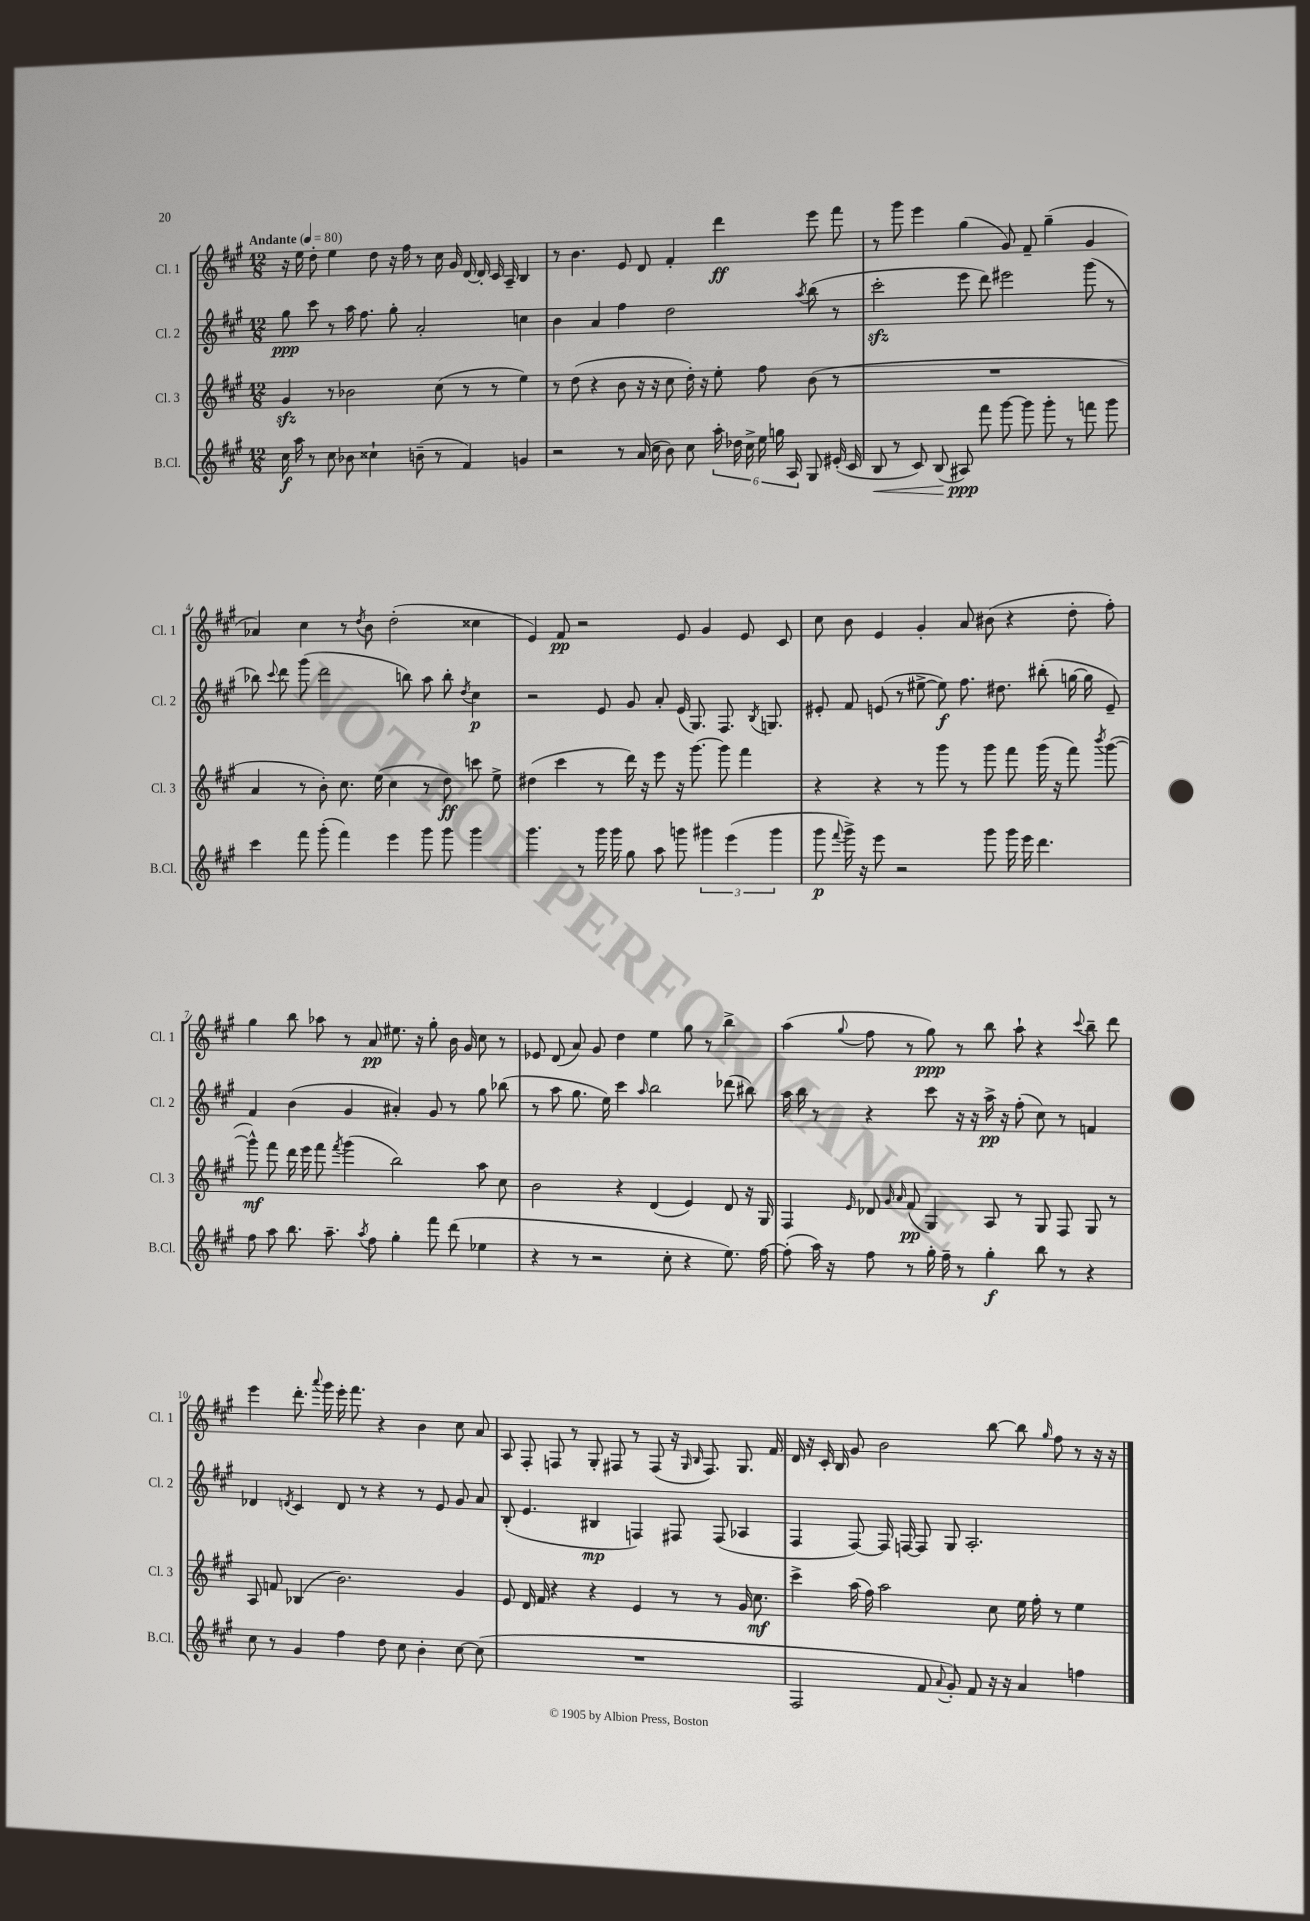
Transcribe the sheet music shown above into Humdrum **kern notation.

**kern	**kern	**kern	**kern
*staff4	*staff3	*staff2	*staff1
*clefG2	*clefG2	*clefG2	*clefG2
*k[f#c#g#]	*k[f#c#g#]	*k[f#c#g#]	*k[f#c#g#]
*M12/8	*M12/8	*M12/8	*M12/8
*MM80	*MM80	*MM80	*MM80
16cc#\	4g#/	8gg#\	16r
16aa\	.	.	16ee\
8r	.	8ccc#\	8dd'\
8cc#\	8r	8r	4ee\
8b-\	2b-\	16aa\	.
.	.	8.ff#\	.
4cc##`\	.	.	8dd\
.	.	8gg#'\	16r
.	.	.	16ff#\
(8b~\	.	2a'/	8r
8r	(8cc#\	.	16cc#\
.	.	.	16g#/
4f#/)	8r	.	[16d/
.	.	.	16d'/]
.	8r	.	16c#/
.	.	.	16A~/
4g/	4ee\)	4cc\	4B/
=	=	=	=
2r	8r	4b\	8r
.	(8dd\	.	4.b\
.	4r	4a/	.
8r	8b\	4ff#\	8e/
(16a/	16r	.	8d/
16cc#\	16r	.	.
8b\)	8cc#\	2dd\	4f#'/
8cc#\	16dd'\)	.	.
.	16r	.	.
24aa'\	8ee'\	.	4ddd\
24dd-\	.	.	.
24cc#^\	.	.	.
24ee\	8ff#\	.	.
24gg\	.	.	.
24A/	.	.	.
.	.	8qaa/	.
8G#/	(8b\	(8bb\	8eee\
(16e#'/	8r	8r	8fff#\
16c#/	.	.	.
=	=	=	=
8B/	1.r	2ccc#'\	8r
8r	.	.	8ggg#\
8c#/)	.	.	4eee\
(8B/	.	.	.
8A#/)	.	8eee\	(4gg#\
8fff#\	.	8ddd\)	.
[8ggg#\	.	2eee#\	8g#/)
8ggg#\]	.	.	8f#~/
8ggg#'\	.	.	(4gg#~\
8r	.	.	.
8fff\	.	(8ggg#\	4g#/
8ggg#\	.	8r	.
=	=	=	=
4ccc#\	4a/	8bb-\)	4a-/)
.	.	8qqccc#/	.
.	.	8ddd\	.
8fff#\	8r	(8ggg#\	4cc#\
(8ggg#'\	8b'\)	2ddd\	.
4fff#\)	8.cc#\	.	8r
.	.	.	8qdd/
.	.	.	8b\
.	(16ee\	.	.
4eee\	4cc#\	.	(2dd'\
.	.	8bb\)	.
8ggg#\	8r	8aa\	.
8ggg#\	8dd\)	8bb'\	.
.	.	8qdd/	.
4ggg#\	8ccc\	4cc#\	4cc##\
.	8ee^\	.	.
=	=	=	=
4.ggg#\	(4dd#\	2r	4e/)
.	4ccc#\	.	8f#/
8r	.	.	2r
16ggg#\	8r	8e/	.
16ggg#\	.	.	.
8gg#\	16ddd\)	8g#/	.
.	16r	.	.
8aa\	8eee\	8a'/	.
8ggg\	16r	(16e/	8e/
.	[8.ggg#\	8.G#/)	.
6ggg#\	.	.	4g#/
.	8ggg#\]	8.F#/	.
(6eee\	.	.	.
.	4fff#\	.	8e/
.	.	8qB/	.
.	.	8.G/	.
6ggg#\	.	.	.
.	.	.	8c#/
=	=	=	=
8ggg#\	4r	8e#'/	8cc#\
8qqfff#/	.	.	.
16ggg#^\)	.	8f#/	8b\
16r	.	.	.
8eee\	4r	(8e/	4e/
2r	.	8r	.
.	8r	[8ee#^\	4g#'/
.	8ggg#\	8ee#\])	.
.	8r	8.ff#\	8a/
8ggg#\	8ggg#\	.	(8b#\
.	.	8.dd#\	.
16ggg#\	8fff#\	.	4r
16eee\	.	.	.
4.ddd\	(16ggg#\	(8bb#'\	.
.	16r	.	.
.	8fff#\)	[16gg\	8dd'\
.	.	16gg\]	.
.	8qbbb/	.	.
.	([8ggg#\	8e~/)	8ff#'\)
=	=	=	=
8ff#\	8ggg#^^\])	4f#/	4gg#\
8aa\	8fff#\	.	.
8.bb\	16ddd\	(4b\	8bb\
.	16eee\	.	.
.	8fff#\	.	8aa-\
8.aa~\	.	.	.
.	8qfff#/	.	.
.	(4ggg#\	4g#/	8r
8qaa/	.	.	.
8ff#\	.	.	8a/
4gg#'\	2bb\)	4a#'/)	8.ee#\
.	.	.	16r
8fff#\	.	8g#/	8gg#'\
(8ddd\	.	8r	16b\
.	.	.	16g#/
4ee-\	8aa\	8gg#\	8cc#\
.	8cc#\	(8bb-\	8r
=	=	=	=
4r	2b\	8r	8e-/
.	.	8aa\	(8d/
8r	.	8.gg#\	8a/)
2r	.	.	8g#/
.	.	16ee\)	.
.	4r	4ccc#\	4dd\
.	.	16qqaa/	.
.	(4d/	2bb\	4ee\
8cc#'\	.	.	.
4r	4e/)	.	8gg#\
.	.	.	8r
8.ee\)	8d/	(8ddd-\	4bb^\
.	16r	8bb#\)	.
[16ff#\	16G#/	.	.
=	=	=	=
(8ff#'\]	4F#/	16aa\	(4aa\
.	.	16bb\	.
16aa\)	.	8r	.
16r	.	.	.
.	16qqe/	.	8qqgg#/
8ff#\	8d-/	4r	8ff#\
.	16qqg#/	.	.
.	16qqa/	.	.
8r	(8f#/	.	8r
16gg#'\	4G#/)	8ccc#\	8gg#\)
16ff#~\	.	.	.
8r	.	16r	8r
.	.	16r	.
4gg#'\	8A/	16aa^\	8bb\
.	.	16r	.
.	8r	(8ff#'\	8aa`\
8bb\	8G#/	8cc#\)	4r
8r	8F#/	8r	.
.	.	.	8qqccc#/
4r	8G#/	4f/	8bb~\
.	8r	.	8ddd\
=	=	=	=
8cc#\	8A/	4d-/	4eee\
8r	8f/	.	.
.	.	8qd/	.
4g#/	(4B-/	4c#/	8.ddd'\
.	.	.	8qqaaa/
.	.	.	16ggg#\
4ff#\	2.b\)	8d/	16eee'\
.	.	.	8.fff#\
.	.	8r	.
8dd\	.	4r	4r
8cc#\	.	.	.
4b'\	.	8r	4b\
.	.	8e/	.
[8cc#\	4g#/	8g#/	8cc#\
(8cc#\]	.	8a/	8a/
=	=	=	=
1.r	8e/	(8B'/	8A/
.	16d/	4.e/	8F#'/
.	16f#/	.	.
.	4r	.	8F/
.	.	.	8r
.	4r	4B#/	8G#'/
.	.	.	8F#/
.	4e/	4F/)	8r
.	.	.	(8F#/
.	8r	8F#/	16r
.	.	.	16qqG#/
.	.	.	16qqB/
.	.	.	8.F#/)
.	8r	(8F#/	.
.	16g#/	4A-/	8.G#/
.	8.cc#\	.	.
.	.	.	16f#/
=	=	=	=
2F#/	4ccc#^\	4F#/	16d/
.	.	.	16r
.	.	.	16c#'/
.	.	.	16B/
.	(16aa\	[8F#/)	8g#/
.	16ff#\)	.	.
.	2aa\	16F#/]	2b\
.	.	[16F/	.
8f#/	.	8F/]	.
8qqa/	.	.	.
8g#'/)	.	8G#/	.
8f#/	.	2.A'/	.
16r	8cc#\	.	[8bb\
16r	.	.	.
4a/	16ee\	.	8bb\]
.	16ff#'\	.	.
.	.	.	16qqgg#/
.	8r	.	8ff#\
4ff\	4ee\	.	8r
.	.	.	16r
.	.	.	16r
==	==	==	==
*-	*-	*-	*-
